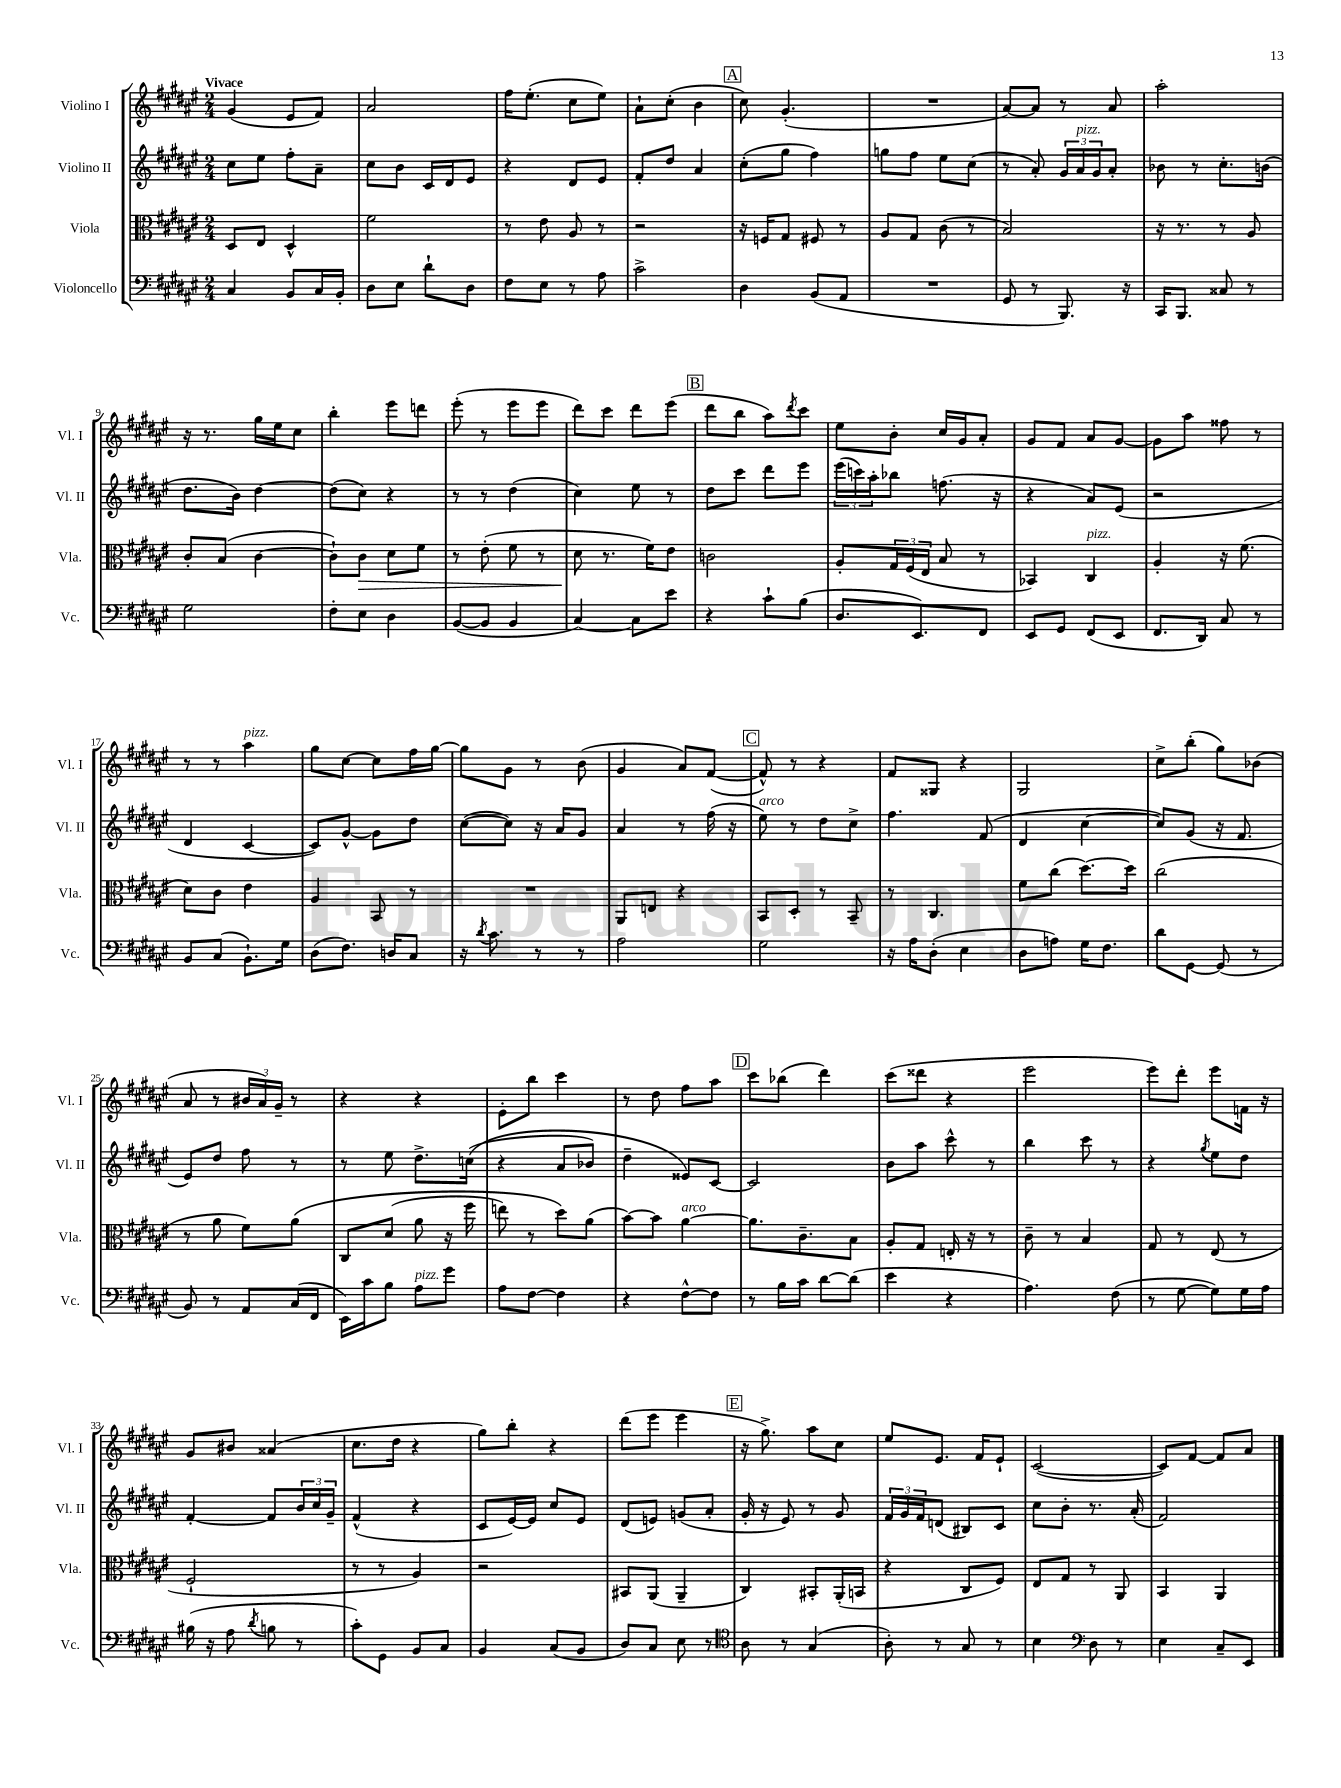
<<
\new StaffGroup <<
\new Staff = "s0" \with { instrumentName = "Violino I" shortInstrumentName = "Vl. I" } {
    \clef treble \key fis \major \numericTimeSignature \time 2/4 \tempo "Vivace"
    gis'4( eis'8 fis'8) |
    ais'2 |
    fis''16 eis''8.-.( cis''8 eis''8) |
    ais'8-! cis''8-.( b'4 |
    \mark \markup { \box "A" } cis''8) gis'4.-.( |
    R2 |
    ais'8~) ais'8 r8 ais'8 |
    ais''2-. |
    r16 r8. gis''16 eis''16 cis''8 |
    b''4-. eis'''8 d'''8 |
    eis'''8-.( r8 eis'''8 eis'''8 |
    dis'''8) cis'''8 dis'''8 eis'''8( |
    \mark \markup { \box "B" } dis'''8 b''8 ais''8) \acciaccatura { dis'''8 } cis'''8 |
    eis''8 b'8-. cis''16 gis'16 ais'8-. |
    gis'8 fis'8 ais'8 gis'8~ |
    gis'8 ais''8 fisis''8 r8 |
    r8 r8 ais''4^\markup { \italic "pizz." } |
    gis''8 cis''8~ cis''8 fis''16 gis''16~ |
    gis''8 gis'8 r8 b'8( |
    gis'4 ais'8) fis'8~( |
    \mark \markup { \box "C" } fis'8-^) r8 r4 |
    fis'8 gisis8 r4 |
    gis2 |
    cis''8-> b''8-.( gis''8) bes'8( |
    ais'8 r8 \tuplet 3/2 { bis'16 ais'16) gis'16-- } r8 |
    r4 r4 |
    eis'8-. b''8 cis'''4 |
    r8 dis''8 fis''8 ais''8 |
    \mark \markup { \box "D" } cis'''8 bes''8( dis'''4) |
    cis'''8( disis'''8 r4 |
    eis'''2 |
    eis'''8) dis'''8-. eis'''8 f'16 r16 |
    gis'8 bis'8 aisis'4( |
    cis''8. dis''16 r4 |
    gis''8) b''8-. r4 |
    dis'''8( eis'''8 eis'''4 |
    \mark \markup { \box "E" } r16 gis''8.->) ais''8 cis''8 |
    eis''8 eis'8. fis'16 eis'8-! |
    cis'2~( |
    cis'8) fis'8~ fis'8 ais'8 \bar "|." |
}
\new Staff = "s1" \with { instrumentName = "Violino II" shortInstrumentName = "Vl. II" } {
    \clef treble \key fis \major \numericTimeSignature \time 2/4
    cis''8 eis''8 fis''8-. ais'8-- |
    cis''8 b'8 cis'16 dis'16 eis'8 |
    r4 dis'8 eis'8 |
    fis'8-. dis''8 ais'4 |
    \mark \markup { \box "A" } cis''8-.( gis''8 fis''4) |
    g''8 fis''8 eis''8 cis''8( |
    r8 ais'8-.) \tuplet 3/2 { gis'16 ais'16^\markup { \italic "pizz." } gis'16 } ais'8-. |
    bes'8 r8 cis''8.-. b'16( |
    dis''8. b'16) dis''4~ |
    dis''8( cis''8) r4 |
    r8 r8 dis''4( |
    cis''4) eis''8 r8 |
    \mark \markup { \box "B" } dis''8 cis'''8 dis'''8 eis'''8 |
    \tuplet 3/2 { eis'''16( c'''16) ais''16-. } bes''8 f''8.( r16 |
    r4 ais'8) eis'8( |
    r2 |
    dis'4 cis'4~ |
    cis'8) gis'8~-^ gis'8 dis''8 |
    cis''8~( cis''8) r16 ais'16 gis'8 |
    ais'4 r8 fis''16( r16 |
    \mark \markup { \box "C" } eis''8^\markup { \italic "arco" }) r8 dis''8 cis''8-> |
    fis''4. fis'8( |
    dis'4 cis''4~ |
    cis''8) gis'8( r16 fis'8. |
    eis'8) dis''8 fis''8 r8 |
    r8 eis''8 dis''8.-> c''16(\( |
    r4 ais'8 bes'8) |
    dis''4-- eisis'8\) cis'8~ |
    \mark \markup { \box "D" } cis'2 |
    b'8 ais''8 cis'''8-^ r8 |
    b''4 cis'''8 r8 |
    r4 \acciaccatura { gis''8 } eis''8 dis''8 |
    fis'4~-. fis'8 \tuplet 3/2 { b'16 cis''16 gis'16-- } |
    fis'4-^( r4 |
    cis'8 eis'16~) eis'16 cis''8 eis'8 |
    dis'8( e'8) g'8( ais'8-. |
    \mark \markup { \box "E" } gis'16-. r16 eis'8) r8 gis'8 |
    \tuplet 3/2 { fis'16 gis'16 fis'16 } d'8( bis8) cis'8 |
    cis''8 b'8-. r8. ais'16-.( |
    fis'2) \bar "|." |
}
\new Staff = "s2" \with { instrumentName = "Viola" shortInstrumentName = "Vla." } {
    \clef alto \key fis \major \numericTimeSignature \time 2/4
    dis8 eis8 dis4-^ |
    fis'2 |
    r8 eis'8 ais8 r8 |
    r2 |
    \mark \markup { \box "A" } r16 f16 gis8 fis8 r8 |
    ais8 gis8 cis'8( r8 |
    b2) |
    r16 r8. r8 ais8 |
    cis'8-. b8( cis'4~ |
    cis'8-!) cis'8\> dis'8 fis'8 |
    r8 eis'8-.( fis'8 r8 |
    dis'8\! r8. fis'16) eis'8 |
    \mark \markup { \box "B" } c'2 |
    ais8-. \tuplet 3/2 { gis16 fis16( eis16 } b8 r8 |
    bes,4) cis4^\markup { \italic "pizz." } |
    ais4-. r16 fis'8.( |
    dis'8) cis'8 eis'4 |
    ais4 b,8 r8 |
    R2 |
    ais,8 e8 r4 |
    \mark \markup { \box "C" } b,8 dis8-. r8 b,8-- |
    r8 cis4. |
    fis'8 cis''8( dis''8.~) dis''16 |
    cis''2( |
    r8 ais'8 fis'8) ais'8\( |
    cis8 dis'8( ais'8 r16 fis''16 |
    e''8) r8 dis''8\) ais'8( |
    b'8~) b'8 ais'4~^\markup { \italic "arco" } |
    \mark \markup { \box "D" } ais'8. cis'8.-- b8 |
    ais8-. gis8 e16-. r16 r8 |
    cis'8-- r8 b4 |
    gis8 r8 eis8( r8 |
    fis2-! |
    r8 r8 ais4) |
    r2 |
    bis,8 ais,8( ais,4-- |
    \mark \markup { \box "E" } cis4) bis,8-. ais,16-.( b,16 |
    r4 cis8 fis8) |
    eis8 gis8 r8 ais,8 |
    b,4 ais,4 \bar "|." |
}
\new Staff = "s3" \with { instrumentName = "Violoncello" shortInstrumentName = "Vc." } {
    \clef bass \key fis \major \numericTimeSignature \time 2/4
    cis4 b,8 cis16 b,16-. |
    dis8 eis8 dis'8-! dis8 |
    fis8 eis8 r8 ais8 |
    cis'2-> |
    \mark \markup { \box "A" } dis4 b,8( ais,8 |
    R2 |
    gis,8 r8 b,,8.) r16 |
    cis,16 b,,8. cisis8 r8 |
    gis2 |
    fis8-. eis8 dis4 |
    b,8~( b,8 b,4 |
    cis4~) cis8 eis'8 |
    \mark \markup { \box "B" } r4 cis'8-! b8( |
    dis8. eis,8.) fis,8 |
    eis,8 gis,8 fis,8( eis,8 |
    fis,8. dis,16) cis8 r8 |
    b,8 cis8( b,8.-!) gis16 |
    dis8( fis8.) d16 cis8 |
    r16 \acciaccatura { dis'8 } cis'8. r8 r8 |
    ais2 |
    \mark \markup { \box "C" } gis2 |
    r16 ais16 dis8-.( eis4 |
    dis8 a8) gis16 fis8. |
    dis'8 gis,8~ gis,8( r8 |
    b,8) r8 ais,8 cis16( fis,16 |
    eis,16) cis'16 b8 ais8^\markup { \italic "pizz." } gis'8 |
    ais8 fis8~ fis4 |
    r4 fis8~-^ fis8 |
    \mark \markup { \box "D" } r8 b16 cis'16 dis'8~ dis'8( |
    eis'4 r4 |
    ais4.) fis8( |
    r8 gis8~ gis8) gis16 ais16 |
    bis16( r16 ais8 \acciaccatura { dis'8 } b8 r8 |
    cis'8-.) gis,8 b,8 cis8 |
    b,4 cis8( b,8 |
    dis8) cis8 eis8 r8 |
    \mark \markup { \box "E" } \clef tenor ais8 r8 gis4( |
    ais8-.) r8 gis8 r8 |
    b4 \clef bass dis8 r8 |
    eis4 cis8-- eis,8 \bar "|." |
}
>>
>>
